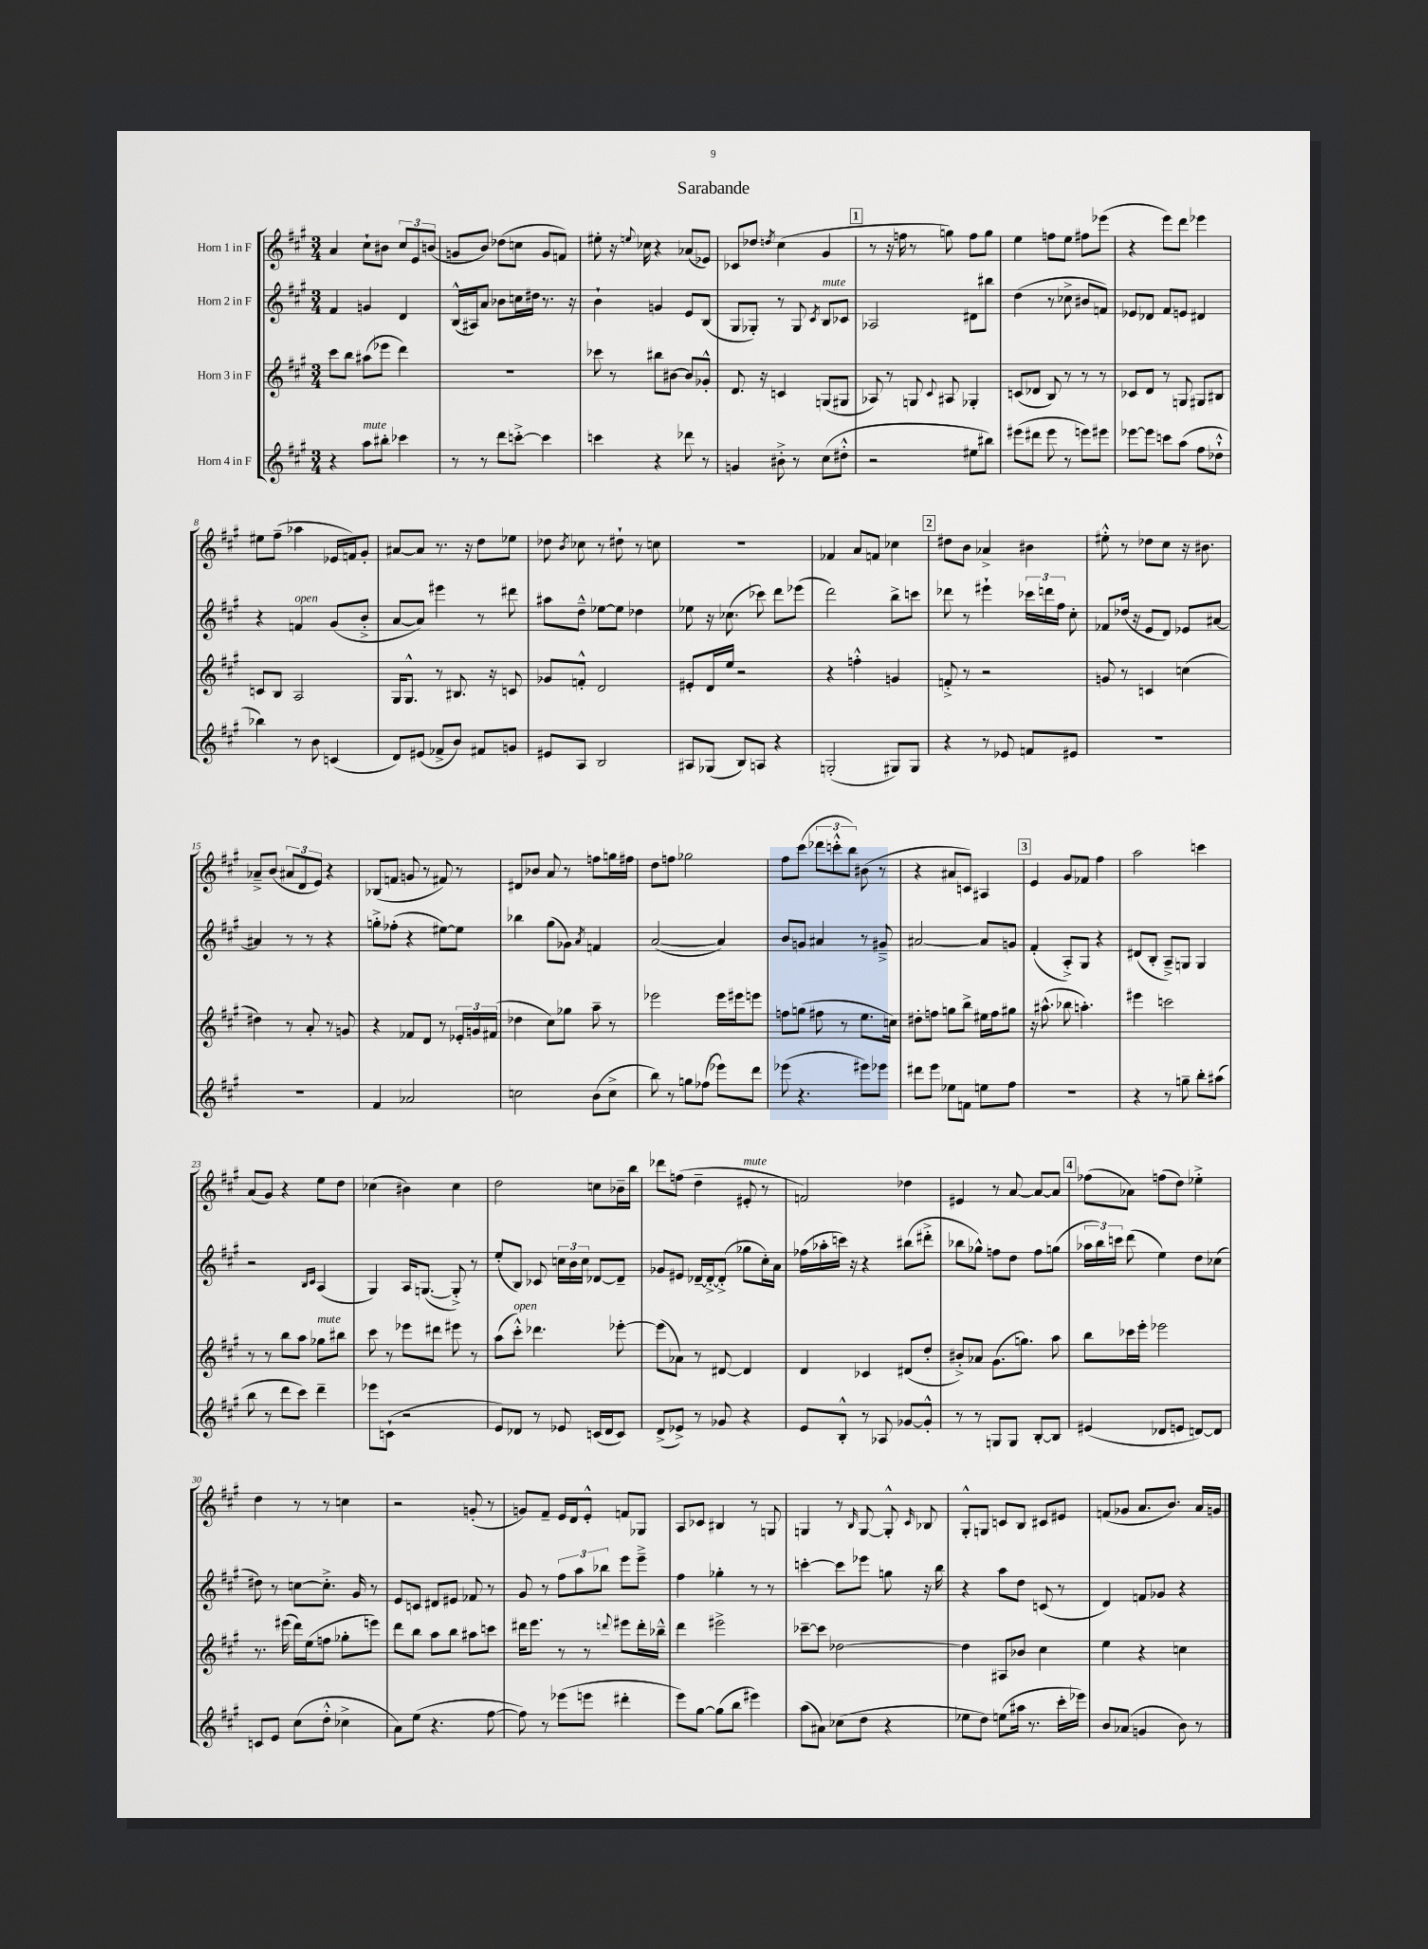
\header { title = "Sarabande" }
<<
\new StaffGroup <<
\new Staff = "s0" \with { instrumentName = "Horn 1 in F" } {
    \clef treble \key a \major \numericTimeSignature \time 3/4
    \autoBeamOff a'4 cis''8[-! bis'8] \tuplet 3/2 { cis''8[ e'8 b'8]( } |
    g'8[ b'8]) des''8[( c''8] g'8[ f'8]) |
    eis''8-. r16 \appoggiatura { e''8 } ces''16 r4 aes'8[( ees'8]) |
    ces'8[ des''8] \acciaccatura { d''8 } cis''4( gis'4 |
    \mark \markup { \box "1" } r8 r16 f''16 r8 g''8) f''8[ g''8] |
    e''4 f''8[ e''8] fis''8[ ees'''8]( |
    r4 e'''8[) d'''8] ees'''4 |
    eis''8[ fis''8]--( aes''4 ees'16[ f'16) gis'8]-. |
    ais'8[~ ais'8] r8. r16 d''8[ ees''8] |
    des''8 \acciaccatura { b'8 } ces''8 r8 dis''8-! r8 c''8 |
    R2. |
    fes'4 a'8[ f'8] ces''4 |
    \mark \markup { \box "2" } dis''8[ b'8] aes'4-> bis'4 |
    eis''8-.-^ r8 des''8[ cis''8] r16 bis'8. |
    aes'8[---> b'8]( \tuplet 3/2 { ais'8[ d'8 e'8]) } r4 |
    bes8[( f'8] g'8 r8 fis'8) r8 |
    dis'8[ bes'8] a'8 r8 f''8[ g''16 fis''16] |
    d''8[ f''8] ges''2 |
    fis''8[ cis'''8]( \tuplet 3/2 { des'''8[ c'''8-.-^ b''8]) } bis'8( r8 |
    r4 ais'8[ c'8]) ais4 |
    \mark \markup { \box "3" } e'4 gis'8[ fes'8] fis''4 |
    a''2 c'''4 |
    a'8[( gis'8]) r4 e''8[ d''8] |
    ces''4( bis'4) ces''4 |
    d''2 c''8[ bes'16-- b''16] |
    des'''8[ f''8]( d''4-- eis'8-.^\markup { \italic "mute" } r8 |
    f'2) des''4 |
    eis'4 r8 a'8~ a'8[~ a'8] |
    \mark \markup { \box "4" } fes''8[( aes'8]) f''8[( d''8]) ees''4-.-> |
    d''4 r8 r8 c''4 |
    r2 g'8-.( r8 |
    g'8[) fis'8]-- e'16[ d'16 e'8]-.-^ f'8[ ges8] |
    a8[ ces'8] bis4 r8 g8 |
    g4 r8 \grace { b16 } g8~ g8-.-^ \grace { cis'16 } bes8 |
    gis8[-.-^ g8] c'8[ b8] cis'8[ eis'8] |
    f'8[( ges'8] a'8.[ b'8.]) a'16[ g'16] \bar "|." |
}
\new Staff = "s1" \with { instrumentName = "Horn 2 in F" } {
    \clef treble \key a \major \numericTimeSignature \time 3/4
    \autoBeamOff fis'4 g'4 d'4 |
    b16[-^( ais16) a'8] bes'8[ c''16 dis''16] r8. r16 |
    b'4-! g'4 e'8[ b8]( |
    gis8[ ges8]-.) r8 ges8 \acciaccatura { cis'8 } b8[^\markup { \italic "mute" } ces'8] |
    \mark \markup { \box "1" } aes2 dis'8[ bis''8] |
    d''4( r8 ces''8-> bis'8[ f'8]) |
    ees'8[ des'8] fis'8[ e'8] dis'4 |
    r4 f'4^\markup { \italic "open" } gis'8[( b'8]-.-> |
    a'8[~ a'8]) eis'''4 r8 dis'''8 |
    ais''8[ d''8]---^ ees''8[~ ees''8] des''4 |
    ees''8 r16 ces''8.( ces'''8) d'''8[ ees'''8]( |
    d'''2) b''8[-> c'''8] |
    \mark \markup { \box "2" } des'''8 r8 eis'''4-! \tuplet 3/2 { ces'''16[ d'''16 fis''16] } cis''8-. |
    fes'8[ des''16]( r16 e'8[ d'8]) ees'8[ ais'8]~ |
    ais'4 r8 r8 r4 |
    g''8[-.-> fes''8]-.( r4 eis''8[~) eis''8] |
    bes''4 gis''8[( ges'8]) \acciaccatura { a'8 } f'4 |
    a'2~( a'4) |
    b'8[ g'8] ais'4 r8 gis'8---> |
    ais'2~ ais'8[ g'8] |
    \mark \markup { \box "3" } fis'4-.( a8[-.->) gis8] r4 |
    dis'8[( b8]-. a8[--->) g8] g4 |
    r2 \grace { b16[ cis'16] } a4( |
    gis4) a16[ g8.]~( g8-.->) r8 |
    e''8[-.( b8]) ces'8 \tuplet 3/2 { c''16[ b'16 c''16] } des'8[~ des'8]-- |
    ges'8[ eis'8] des'16[~-- des'16~-.-> des'8]-.->( ges''8[ cis''16-.) a'16] |
    fes''16[( aes''16-. c'''16]) r16 r4 bis''8[( dis'''8]-.-> |
    bes''8[ ges''8]-^) f''8[ d''8] f''8[ g''8]( |
    \mark \markup { \box "4" } \tuplet 3/2 { aes''16[ b''16) c'''16] } d'''8( e''4) d''8[ ces''8]( |
    dis''8) r8 c''8[~ c''8.]-.-> gis'16 r8 |
    e'8[ c'8] dis'8[ eis'8] fes'8 r8 |
    gis'8 r8 \tuplet 3/2 { fis''8[ a''8 bes''8] } e'''8[ e'''8]---> |
    fis''4 ges''4-. r8 r8 |
    c'''4~-. c'''8[ ees'''8] g''8 r16 b''16 |
    r4 a''8[ d''8] c'8( r8 |
    d'4) f'8[ ges'8] r4 \bar "|." |
}
\new Staff = "s2" \with { instrumentName = "Horn 3 in F" } {
    \clef treble \key a \major \numericTimeSignature \time 3/4
    \autoBeamOff cis'''8[ b''8] ais''8[( ees'''8] d'''4) |
    R2. |
    ces'''8 r8 bis''8[ bis'8]~ bis'8[ ges'8]-.-^ |
    d'8. r16 c'4 g8[( gis8] |
    \mark \markup { \box "1" } aes8) r8 g8 \appoggiatura { cis'8 } ais8 ges4-. |
    c'8[( des'8] b8) r8 r8 r8 |
    ces'8[ d'8] r8 g8 gis8[ bis8] |
    c'8[ b8] a2 |
    gis16[ gis8.]-^ r8 bis8. r16 c'8 |
    ges'8[ f'8]-.-^ d'2 |
    eis'8[-. d'16 e''16] r2 |
    r4 f''4-.-^ g'4 |
    \mark \markup { \box "2" } f'8-.-> r8 r2 |
    g'8 r8 c'4 c''4( |
    dis''4) r8 a'8-. r8 g'8 |
    r4 fes'8[ d'8] r8 \tuplet 3/2 { ees'16[-. g'16 fis'16]( } |
    des''4 cis''8[) ges''8] a''8-- r8 |
    ees'''2 ees'''16[ eis'''16 e'''8] |
    f''8[ g''8]( fis''8 r8 e''8.[ c''16]) |
    dis''8[-. f''8] g''8[ b''8]-> eis''16[ f''16 gis''8] |
    \mark \markup { \box "3" } r16 ais''8.-^( bes''8 a''4.-.) |
    eis'''4 c'''2 |
    r8 r8 b''8[ a''8] ges''8[^\markup { \italic "mute" } bis''8] |
    cis'''8 r8 ees'''8[ dis'''8] eis'''8 r8 |
    a''8[( cis'''8]-.-^^\markup { \italic "open" }) des'''4. ees'''8~-. |
    ees'''8[( aes'8]) r8 dis'8~ dis'4 |
    d'4 ces'4 dis'8[( d''8]-. |
    bis'8[-.->) aes'8] gis'8.[( g''8.]) a''8 |
    \mark \markup { \box "4" } b''8[ ces'''16 e'''16]-. ees'''2 |
    r8. eis'''16( d'''16[) e''16( f''8] ges''8[-. e'''8]) |
    d'''8[ b''8] a''8[ b''8] ais''8[ c'''8] |
    dis'''16[ e'''8.] r8 r8 \appoggiatura { d'''8 } eis'''8[ d'''16-. bes''16]---^ |
    d'''4 eis'''2-> |
    ces'''8[~-- ces'''8] des''2~ |
    des''4 ais8[ bes'8] cis''4 |
    e''4 r4 c''4 \bar "|." |
}
\new Staff = "s3" \with { instrumentName = "Horn 4 in F" } {
    \clef treble \key a \major \numericTimeSignature \time 3/4
    \autoBeamOff r4 a''8[^\markup { \italic "mute" } bis''8]-. ces'''4 |
    r8 r8 d'''8[ c'''8]~-.-> c'''4 |
    c'''4 r4 des'''8 r8 |
    g'4 bis'8-.-> r8 cis''8[( dis''8]-.-^ |
    \mark \markup { \box "1" } r2 eis''8[ bis''8]) |
    eis'''8[( dis'''8] eis'''8 r8 e'''8[) eis'''8] |
    ees'''8[~ ees'''8] c'''8[ a''8]( fis''8[ des''8]-!-^ |
    bes''4) r8 b'8 c'4( |
    d'8[) eis'8]( fes'8[-> b'8]) fis'8[ g'8] |
    eis'8[ a8] b2 |
    ais8[ ges8]( b8[) a8] r4 |
    g2-.( gis8[) gis8] |
    \mark \markup { \box "2" } r4 r8 ees'8 f'8[ eis'8] |
    R2. |
    R2. |
    fis'4 aes'2 |
    c''2 b'8[( c''8]-> |
    b''8) r8 g''8[ fes''8]( ees'''8[) d'''8] |
    ees'''8( r4. eis'''8[) ees'''8] |
    dis'''8[ e'''8] ees''8[ f'8] e''8[ fis''8] |
    \mark \markup { \box "3" } R2. |
    r4 r8 g''8-- b''8[-. ais''8]( |
    b''8 r8 d'''8[ cis'''8]) d'''4-- |
    ees'''8[ c'8]-!( r2 |
    e'8[) des'8] r8 ees'8 c'16[( des'16 c'8]) |
    d'8[->( ees'8]->) r8 ges'8 r4 |
    e'8[ b8]-.-^ r8 aes8 ges'8[~ ges'8]-.-^ |
    r8 r8 g8[ g8] b8[~-. b8] |
    \mark \markup { \box "4" } eis'4( des'8[ e'8] d'8[~) d'8] |
    c'8[ e'8] cis''8[( d''8]-.-^ ces''4-> |
    a'8[) e''8]( r4. fis''8~ |
    fis''8) r8 ees'''8[( e'''8] dis'''4-. |
    e'''8[) gis''8]~ gis''8[( b''8] eis'''4) |
    a''8[( ais'8]) ces''8[( d''8] r4 |
    ees''8[ d''8]) e''8[( ais''16] r8. cis'''16[-. ees'''16]) |
    b'8[ aes'8]( g'4 b'8) r8 \bar "|." |
}
>>
>>
